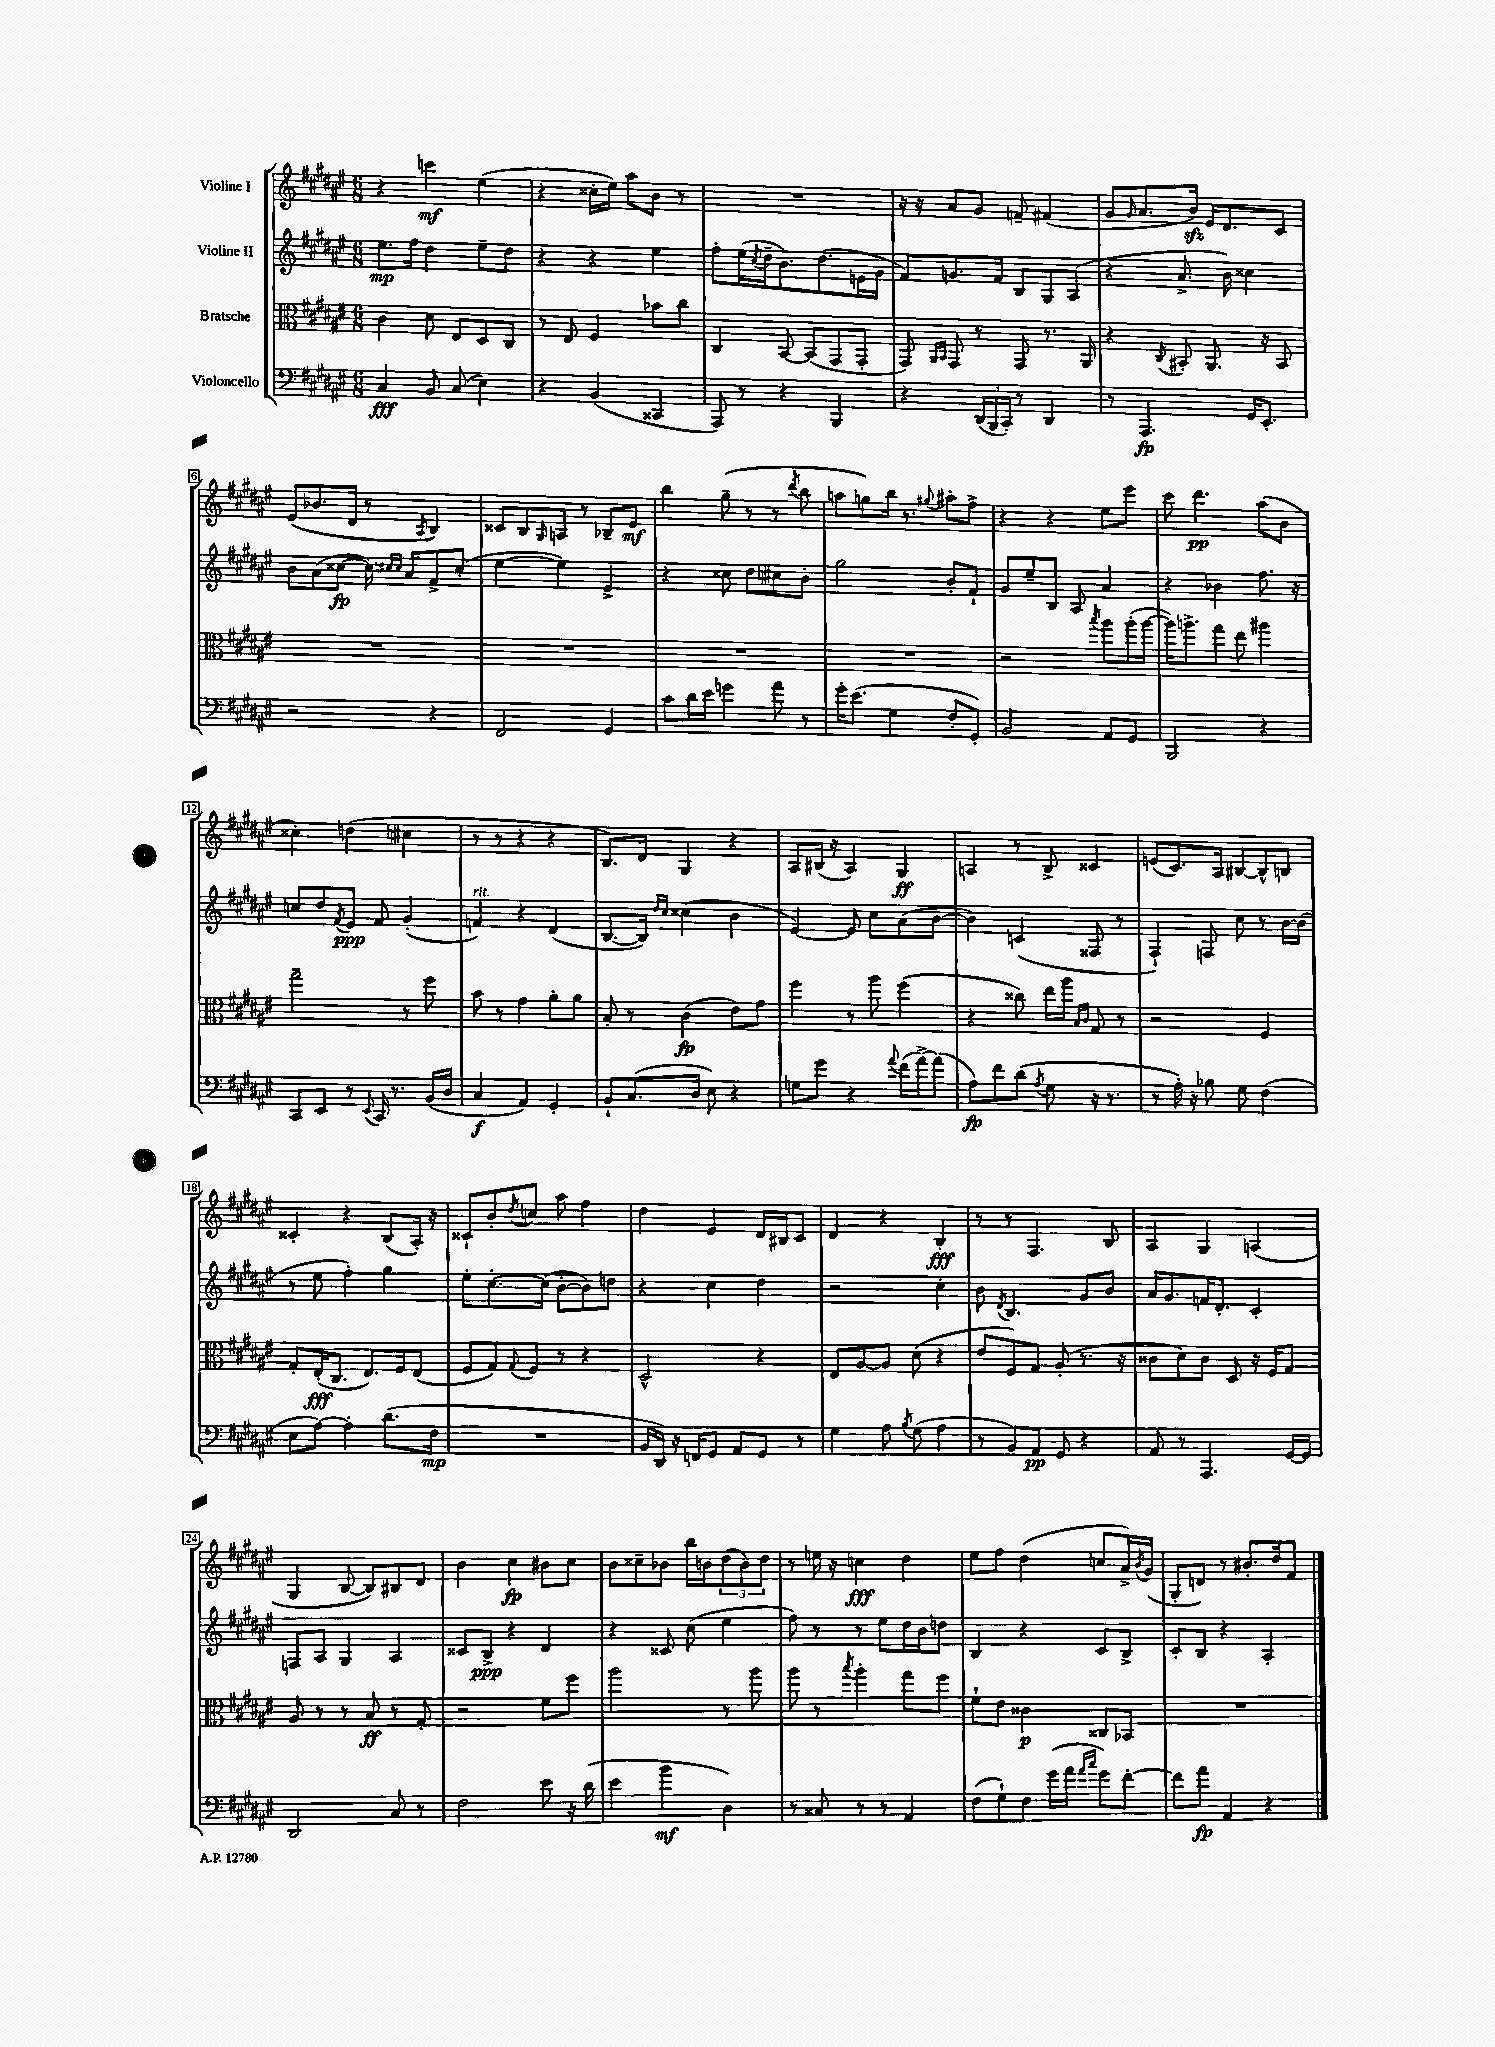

**kern	**kern	**kern	**kern
*staff4	*staff3	*staff2	*staff1
*clefF4	*clefC3	*clefG2	*clefG2
*k[f#c#g#d#a#e#]	*k[f#c#g#d#a#e#]	*k[f#c#g#d#a#e#]	*k[f#c#g#d#a#e#]
*M6/8	*M6/8	*M6/8	*M6/8
4C#/	4c#\	8.ee#\L	4r
.	.	16ff#\Jk	.
8BB/	8d#\	4dd#\	4ccc\
(8C#/	8E#/L	.	.
4E#\)	8D#/	8ee#~\L	(4ee#\
.	8C#/J	8dd#\J	.
=	=	=	=
4r	8r	4r	4r
.	8E#/	.	.
(4BB/	4F#/	4r	16cc##'\LL
.	.	.	16ee#\JJ)
.	.	.	8aa#\L
4CC##/	8b-\L	4ee#\	8b\J
.	8cc#\J	.	8r
=	=	=	=
8AAA#/)	4C#/	8ff#'\L	2.r
8r	.	(16ee#\L	.
.	.	8qcc#/	.
.	.	16dd#~\J	.
4r	[8BB/	8.b\)	.
.	(8BB/]L	.	.
.	.	(8.dd#\	.
4BBB/	8GG#/	.	.
.	8GG#'/J	16e\L	.
.	.	16g#\JJ	.
=	=	=	=
4r	8GG#/)	8f#/L)	16r
.	.	.	16r
.	16qqAA#/LL	.	.
.	16qqBB/JJ	.	.
.	8GG#/	8.g/	8a#/L
(24DD#/LL	8r	.	8g#/J
24BBB/	.	.	.
.	.	16f#/Jk	.
24CC#'/JJ)	.	.	.
8r	8GG#/	8B/L	8f~/
4DD#/	8.r	8G#/	(4f#/
.	.	(8A#/J	.
.	16AA#/	.	.
=	=	=	=
8r	4r	4r	8g#/L
.	.	.	16qqg#/
4.AAA#/	.	.	8.a#/
.	8qC#/	.	.
.	8BB#'/	8.a#^/	.
.	.	.	16b/Jk)
.	8.AA#/	.	16e#/LK
.	.	16b\)	8.d#/
16GG#/LK	.	4cc##\	.
8.EE#'/J	16r	.	.
.	8BB#/	.	8c#/J
=	=	=	=
2r	2.r	8b\L	(8e#/L
.	.	(8a#\	8.b-/
.	.	[8cc##\J	.
.	.	.	16d#/Jk
.	.	16cc##\])	8r
.	.	16qqcc#/LL	.
.	.	16qqcc#/JJ	.
.	.	16a#/LK	.
.	.	.	8qA#/
4r	.	8f#^/	4B/)
.	.	(8cc#'/J	.
=	=	=	=
2FF#/	2.r	[4ee#\	8c##/L
.	.	.	8B/
.	.	.	16qqG#/
.	.	4ee#\])	8A/J
.	.	.	8r
4GG#/	.	4e#^/	8B-~/L
.	.	.	8e#/J
=	=	=	=
8c#\L	2.r	4r	4bb\
16d#\L	.	.	.
16e#\JJ	.	.	.
4g\	.	8cc##\	(8gg#~\
.	.	8dd#\L	8r
8a#\	.	8cc#\	8r
.	.	.	8qddd#/
8r	.	8b'\J	8bb\
=	=	=	=
16g#'\LK	2.r	2gg#\	8aa\L
(8.e#\J	.	.	.
.	.	.	8gg\)
4G#\	.	.	16bb\Jk
.	.	.	8.r
.	.	.	8qqgg#/
8F#'/L	.	8b'/L	8aa#'\L
8GG#'/J)	.	8f#`/J	8ff#^\J
=	=	=	=
2BB/	2r	8g#/L	4r
.	.	8ee#~/	.
.	.	8B/J	4r
.	.	8A#/	.
.	8qbb/	.	.
8AA#/L	8aa#\L	4a#/	8ee#\L
8GG#/J	(16aa#'\L	.	8eee#\J
.	[16aa#\JJ	.	.
=	=	=	=
2BBB/	16aa#\]LK)	4r	8ccc#\
.	8.aa^\	.	.
.	.	.	4.ddd#\
.	8gg#\J	4b-\	.
.	8ee#\	.	.
4r	4aa#\	8.ff#\	(8aa#\L
.	.	.	8b\J
.	.	16r	.
=	=	=	=
8CC#/L	2gg#~\	8cc/L	4cc##'\)
8EE#/J	.	8dd#/	.
.	.	8qf#/	.
8r	.	8e#/J	(4dd\
8qqEE#/	.	.	.
16CC#/	.	8f#/	.
8.r	.	.	.
.	8r	(4g#'/	4cc#\
(16BB/LL	8ff#\	.	.
16D#/JJ	.	.	.
=	=	=	=
4C#/	8b\	4f/)	8r
.	8r	.	8r
4AA#/)	4g#\	4r	4r
4GG#'/	8a#'\L	(4d#/	4r
.	8a#\J	.	.
=	=	=	=
8BB`/L	8B'/	[8.B/L	8.B/L)
(8.C#/	8r	.	.
.	.	16B/]Jk)	16d#/Jk
.	.	16qqdd#/LL	.
.	.	16qqcc#/JJ	.
.	(4c#\	(4cc##\	4G#/
16D#/Jk	.	.	.
8E#\)	.	.	.
4r	8e#\L)	4b\	4r
.	8g#\J	.	.
=	=	=	=
8G\L	4ff#\	[4e#/)	8A#/L
8g#\J	.	.	(16B#/Jk
.	.	.	16r
4r	8r	8e#/]	4A#/)
.	8aa#\	8cc#\L	.
8qqa#/	.	.	.
(16f#\LL	(4ff#\	(8a#\	4G#/
[16a#^\J)	.	.	.
(8a#\]J	.	[8b\J	.
=	=	=	=
8A#\L)	4r	4b\])	4A/
8f#\	.	.	.
(8d#\J	8cc##\)	(4c/	8r
8qA#/	.	.	.
8G#\	16ee#\LL	.	8B^/
.	16aa#\JJ	.	.
.	16qqB/LL	.	.
.	16qqc#/JJ	.	.
16r	8G#/	8F##/	4c##/
8.r	.	.	.
.	8r	8r	.
=	=	=	=
8r	2r	4F#`/)	(8e/L
16A#'\)	.	.	8.c#/)
16r	.	.	.
8B-\	.	8F/	.
.	.	.	16A#/Jk
8G#\	.	8cc#\	[8B#/L
(4F#\	4F#/	8r	8B#^^/]
.	.	[16b\LL	8B/J
.	.	(16b\]JJ	.
=	=	=	=
8E#\L	8G#'/L	8r	4c##'/
[8A#\J)	(16E#'/K	8ee#\	.
.	8.C#/J	.	.
4A#'\]	.	4ff#'\)	4r
.	8.E#/L)	.	.
(8.d#\L	.	4gg#\	(8B/L
.	16F#/k	.	.
.	(8E#/J	.	16A#'/Jk)
16F#\Jk	.	.	16r
=	=	=	=
2.r	8F#/L	8ee#'\L	8c##`/L
.	8G#/)	[8.cc#'\	8b'/
.	8qqG#/	.	8qdd#/
.	8F#/J	.	8cc/J
.	.	(16cc#\]Jk	.
.	8r	[8b'\L	8aa#\
.	4r	8b\])	4ff#\
.	.	8dd\J	.
=	=	=	=
16BB/LL	2D#^^/	4r	4dd#\
16DD#/JJ)	.	.	.
16r	.	.	.
16FF/LK	.	.	.
8GG#/J	.	4cc#\	4e#/
8AA#/L	.	.	.
8GG#/J	4r	4dd#\	16d#/LL
.	.	.	16B#/J
8r	.	.	8c#/J
=	=	=	=
4G#\	8E#/L	2r	4d#/
.	[8A#/	.	.
8A#\	8A#/]J	.	4r
8qB/	.	.	.
(8G#\	(8d#\	.	.
4A#\	4r	4cc#'\	4B'/
=	=	=	=
8r	8e#/L	8b\	8r
.	.	8qd#/	.
8BB/L)	8F#/)	4.B/	8r
8AA#/J	8G#/J	.	4.F#/
8GG#/	(8A#'/	.	.
4r	8.r	8g#/L	.
.	.	8b/J	8B/
.	16r	.	.
=	=	=	=
8AA#/	8c##\L	16a#/LK	4A#/
.	.	8.g#/	.
8r	8d#\)	.	.
4.AAA#/	8c##\J	16f/K	4G#/
.	.	8.d#'/J	.
.	8D#/	.	.
.	16r	4c#'/	(4A/
.	16F#/LK	.	.
[16GG#/LL	8G#/J	.	.
16GG#/]JJ	.	.	.
=	=	=	=
2DD#/	8A#/	8F/L	4G#/
.	8r	8A#/J	.
.	8r	4G#/	[8B/
.	8B/	.	8B/]L)
8C#/	8r	4A#/	8B#/
8r	8G#'/	.	8d#/J
=	=	=	=
2F#\	2r	8c##/L	4b\
.	.	8B^/J	.
.	.	4r	4cc#\
8e#\	8f#\L	4d#/	8b#\L
16r	8ff#\J	.	8cc#\J
(16d#\	.	.	.
=	=	=	=
4e#\	2aa#\	4r	8b\L
.	.	.	8cc##~\
4b\	.	8c##/	8b-\J
.	.	(8cc#\	16bb\LL
.	.	.	16b\J
4D#\)	8r	4ee#\	(12dd#\
.	.	.	12b\)
.	8aa#\	.	.
.	.	.	12dd#\J
=	=	=	=
8r	8aa#\	8ff#\)	8r
8C##/	8r	8r	16ee\
.	.	.	16r
.	8qbb/	.	.
8r	4aa#'\	8r	4cc\
8r	.	8ee#\L	.
4AA#/	8gg#\L	16dd#\L	4dd#\
.	.	16b\J	.
.	8ff#\J	8dd\J	.
=	=	=	=
(8F#\L	8f#`\L	4B/	8ee#\L
8G#`\)	8e#\J	.	8ff#\J
8F#\J	4c##\	4r	(4dd#\
(16g#\LL	.	.	.
16a#\JJ	.	.	.
16qqa#/LL	.	.	.
16qqcc#/JJ	.	.	.
8g#\L)	8C##/L	8c#/L	8cc/L
[8f#'\J	8BB-/J	8B^/J	16a#^/L)
.	.	.	8qb/
.	.	.	(16g#/JJ
=	=	=	=
8f#\]L	2.r	8c#'/L	8G#'/L
8a#\J	.	8B/J	8d/J)
4AA#/	.	4r	8r
.	.	.	8.b#'/L
4r	.	4A#'/	.
.	.	.	16dd#/k
.	.	.	8f#/J
==	==	==	==
*-	*-	*-	*-
